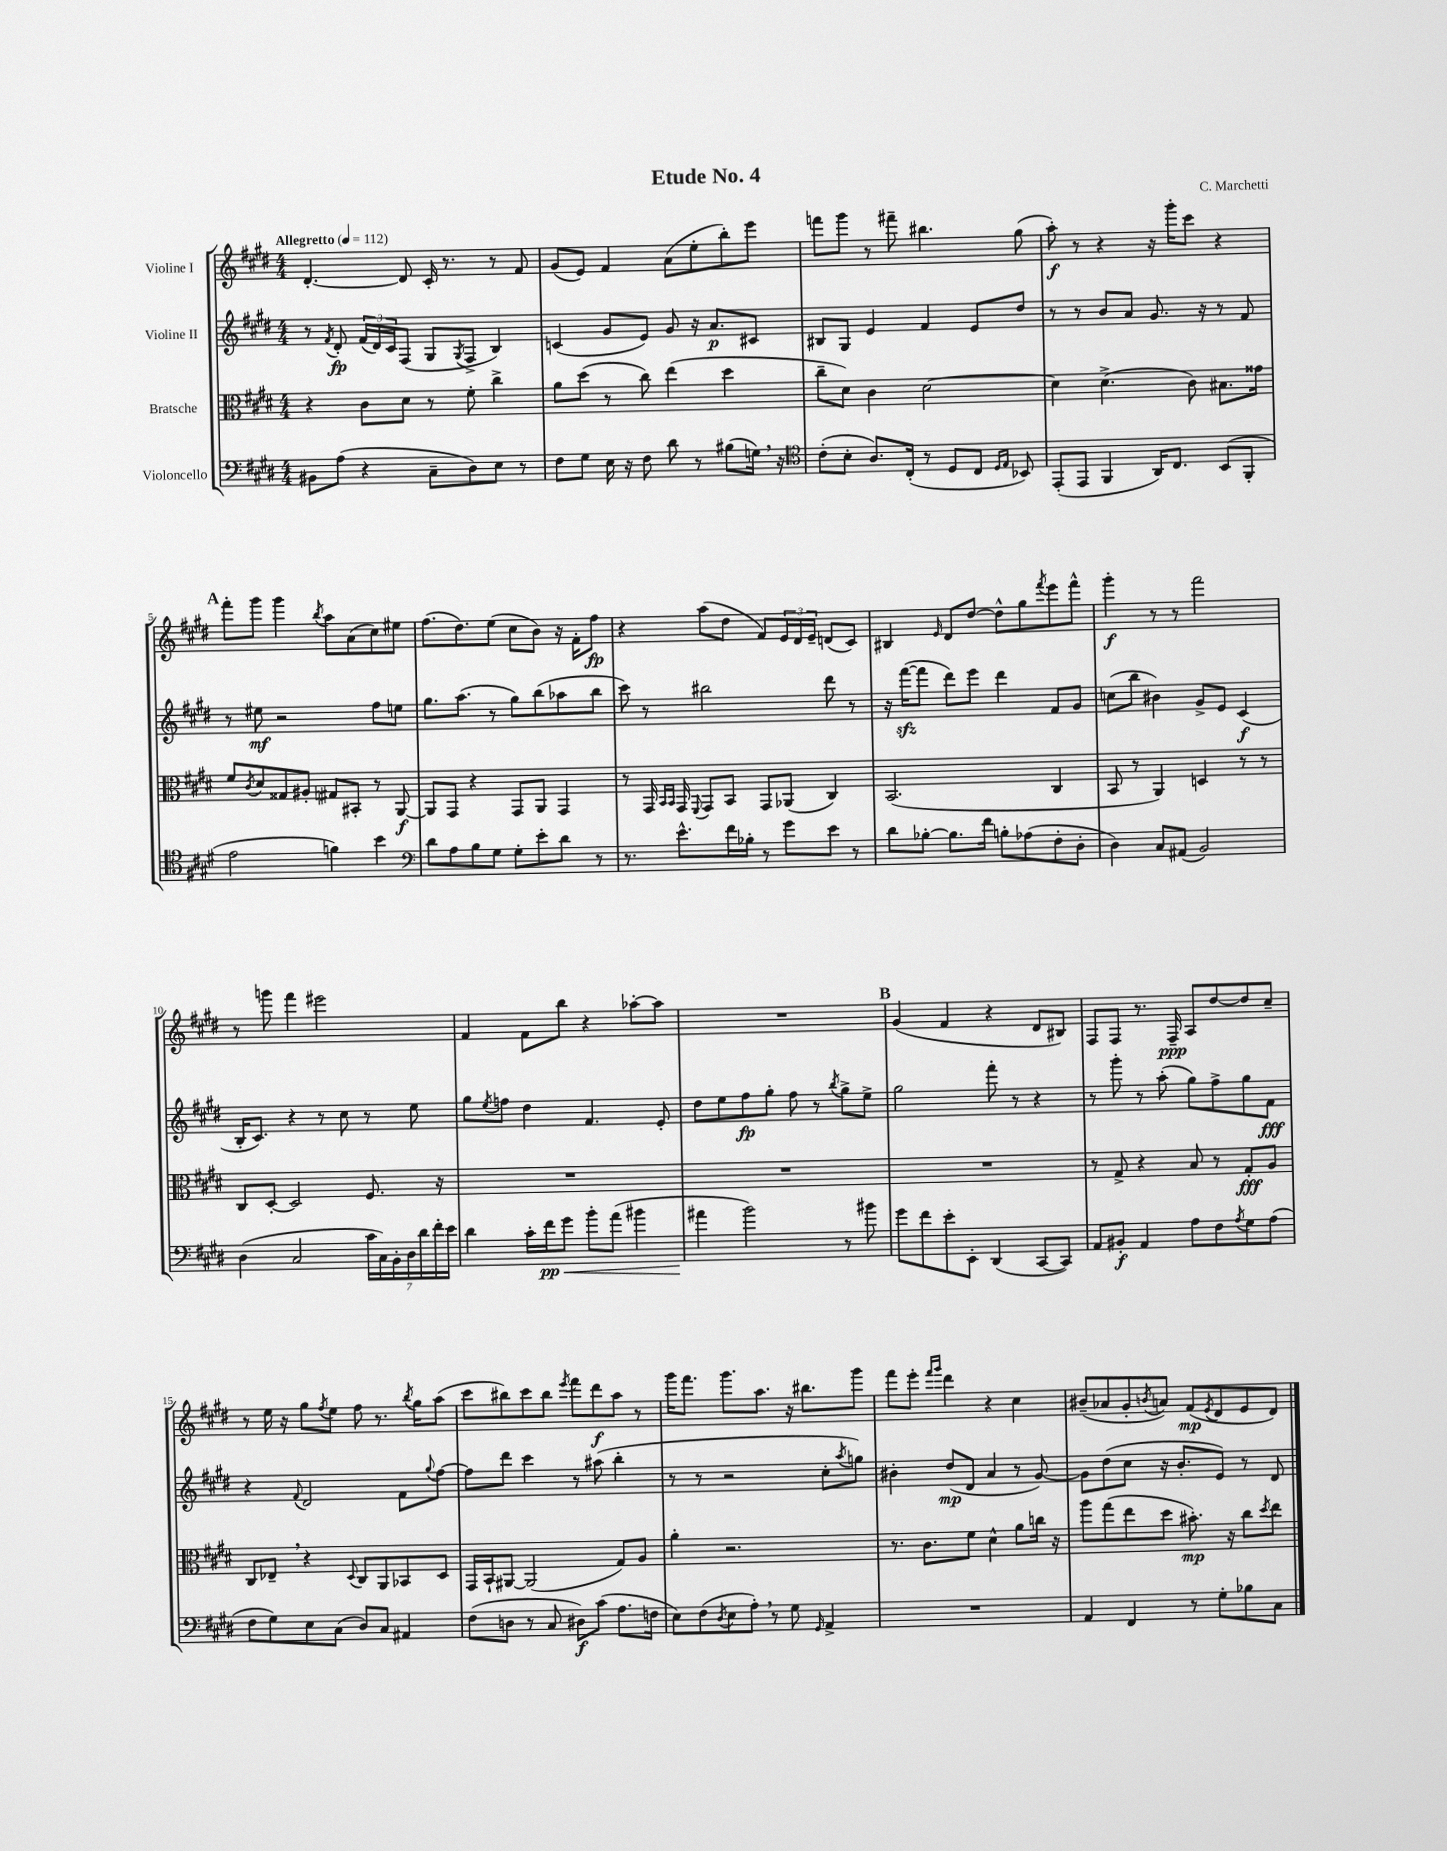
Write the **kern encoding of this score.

**kern	**kern	**kern	**kern
*staff4	*staff3	*staff2	*staff1
*clefF4	*clefC3	*clefG2	*clefG2
*k[f#c#g#d#]	*k[f#c#g#d#]	*k[f#c#g#d#]	*k[f#c#g#d#]
*M4/4	*M4/4	*M4/4	*M4/4
*MM112	*MM112	*MM112	*MM112
8BB#	4r	8r	[4.d#'
.	.	8qf#	.
(8A	.	8d#'	.
4r	8c#	(24f#	.
.	.	24d#)	.
.	.	24c#	.
.	8d#	(8F#	8d#]
8C#~	8r	8G#	16c#'
.	.	.	8.r
.	.	8qG#	.
8D#)	8f#'	8F#^	.
8E	4cc#^	4B)	8r
8r	.	.	8f#
=	=	=	=
8F#	8a	(4c	(8g#
8G#	(8dd#	.	8e)
16E	8r	8g#	4f#
16r	.	.	.
8F#	8cc#)	8e)	.
8d#	(4ee	8g#	(8a
8r	.	16r	8ee'
.	.	8.a	.
(8B#	4dd#	.	8bb')
16G)	.	8c#	8eee
16r	.	.	.
=	=	=	=
*clefC4	*	*	*
(8c#'	8cc#~	8B#	8fff
8B'	8d#)	8G#	8ggg#
8.A)	4c#	4e	8r
.	.	.	8fff#~
(16C#'	.	.	.
8r	[2d#	4f#	4.bb#
8D#	.	.	.
8C#	.	8e	.
16qqD#	.	.	.
16qqE	.	.	.
8BB-)	.	8dd#	(8gg#
=	=	=	=
(8EE'	4d#]	8r	8aa')
8EE	.	8r	8r
4FF#	(4.d#^	8b	4r
.	.	8a	.
16AA)	.	8.g#	16r
8.C#	.	.	16ggg#'
.	8c#)	.	8ccc#
.	.	16r	.
(8BB	8.B#	8r	4r
8FF#'	.	8f#	.
.	16g##	.	.
=	=	=	=
2e	8f#	8r	8fff#'
.	8qc#	.	.
.	8d#	8ee#	8ggg#
.	8G##	2r	4ggg#
.	8A#'	.	.
.	.	.	8qbb
4f)	8G#	.	8aa
.	8BB#'	.	(8a
4b	8r	8ff#	8cc#)
.	[8AA	8ee	8ee#
=	=	=	=
*clefF4	*	*	*
8d#	8AA]	8.gg#	(8.ff#
8A	8GG#	.	.
.	.	(8.aa	8.dd#)
8B	4r	.	.
8G#	.	8r	(8ee
8G#'	8GG#	8gg#)	8cc#
8e'	8AA	(8bb	8b)
8d#	4GG#	8aa-	16r
.	.	.	16f#'
8r	.	8bb	8ff#
=	=	=	=
8.r	8r	8ccc#)	4r
.	16GG#	8r	.
.	16qqBB	.	.
.	16qqBB	.	.
8.e^^	16GG#	.	.
.	8qqFF#	.	.
.	8GG#	2bb#	(8aa
16f#	8BB	.	8dd#
16B-'	.	.	.
8r	8GG#	.	8f#)
8g#	(8AA-	.	24e
.	.	.	24d#
.	.	.	24e~
8e	4C#)	8ddd#	(8d
8r	.	8r	8c#)
=	=	=	=
8d#	(2.BB	16r	4B#
.	.	([16fff#	.
[8B-'	.	8fff#]	.
.	.	.	16qqe
8.B-]	.	8ddd#)	8d#
.	.	8eee	[8dd#
16f#	.	.	.
8B'	.	4ddd#	8dd#^^]
(8A-	.	.	8gg#
.	.	.	8qfff#
8F#'	4C#	8f#	8eee
8D#'	.	8g#	8fff#^^
=	=	=	=
4D#)	8BB	(8cc	4ggg#'
.	8r	8bb	.
8C#	4AA)	4b#)	8r
(8AA#	.	.	8r
2BB)	4D	8g#^	2fff#
.	.	8e	.
.	8r	(4c#	.
.	8r	.	.
=	=	=	=
(4D#	8C#	16B'	8r
.	.	8.c#)	.
.	[8D#'	.	8ggg
2C#	2D#]	4r	4fff#
.	.	8r	2eee#
.	.	8cc#	.
28c#	8.F#	8r	.
28C#)	.	.	.
28BB'	.	.	.
28D#	.	.	.
.	.	8ee	.
28d#	.	.	.
28f#'	.	.	.
.	16r	.	.
28e	.	.	.
=	=	=	=
4d#	1r	8gg#	4f#
.	.	8qee	.
.	.	8ff	.
16c#'	.	4dd#	8f#
16f#	.	.	.
8g#	.	.	8bb
8b'	.	4.f#	4r
(8a	.	.	.
4b#	.	.	[8aa-'
.	.	8e'	8aa-]
=	=	=	=
4a#	1r	8dd#	1r
.	.	8ee	.
2b)	.	8ff#	.
.	.	8gg#'	.
.	.	8ff#	.
.	.	8r	.
.	.	8qbb	.
8r	.	8gg#^	.
8b#	.	8ee^	.
=	=	=	=
8g#	1r	2gg#	(4g#
8f#	.	.	.
8e'	.	.	4f#
8EE'	.	.	.
(4DD#	.	8fff#'	4r
.	.	8r	.
[8CC#	.	4r	8d#
8CC#])	.	.	8B#)
=	=	=	=
8AA	8r	8r	8F#
8BB#'	8G#^	8ggg#'	8F#
4AA	4r	8r	8.r
.	.	(8aa'	.
.	.	.	16F#~
8A	8B	8gg#)	8A
8F#	8r	8ff#^	[8dd#
8qA	.	.	.
8G#	8G#'	8gg#	8dd#]
(8A	8A	8f#	8cc#~
=	=	=	=
8F#	8C#	4r	8r
8G#)	8E-~	.	16ee
.	.	.	16r
.	.	8qqf#	.
8E	4r	2d#	8gg#
.	.	.	8qff#
(8C#	.	.	8ee
.	8qqD#	.	.
8D#)	8C#	.	8ff#
8C#	8AA	.	8.r
4AA#	8BB-	8f#	.
.	.	.	8qbb
.	.	.	16gg#
.	.	8qqgg#	.
.	8D#	[8ff#	(8aa
=	=	=	=
(8F#	16GG#	8ff#]	8ccc#
.	16BB`	.	.
8D	[8AA#	8ddd#	8bb#)
8r	(2AA#]	4ccc#	8ccc#
8C#	.	.	8bb#
.	.	.	8qeee
8D#)	.	8r	8fff#
(8c#	.	(8aa#	8ddd#
8.A	8G#)	4bb'	8aa
.	8A	.	8r
16F	.	.	.
=	=	=	=
8E)	4a'	8r	16ggg#
.	.	.	8.fff#
(8F#	.	8r	.
8qD#	.	.	.
8E	2.r	2r	8.ggg#
8A')	.	.	.
.	.	.	8.aa
8r	.	.	.
8G#	.	.	16r
.	.	.	8.bb#
16qqGG#	.	.	.
4AA^	.	8cc#'	.
.	.	8qaa	.
.	.	8gg)	8ggg#
=	=	=	=
1r	8.r	4b#'	8fff#
.	.	.	8eee'
.	8.c#	.	.
.	.	.	16qqfff#
.	.	.	16qqggg#
.	.	(8dd#	4ddd#
.	8f#	8d#	.
.	4d#^^	4a	4r
.	8a	8r	4cc#
.	16cc	[8g#)	.
.	16r	.	.
=	=	=	=
4AA	8aa	8g#]	(8b#~
.	(8gg#	(8dd#	8a-
4FF#	8ee	8cc#	8g#'
.	.	.	8qb
.	8dd#	16r	8a)
.	.	8.b'	.
8r	8.b#')	.	(8f#
.	.	.	8qe
8G#'	.	8e)	8d#
.	16r	.	.
8B-	8cc#	8r	8e
.	8qdd#	.	.
8C#	8ee	8d#	8d#)
==	==	==	==
*-	*-	*-	*-
